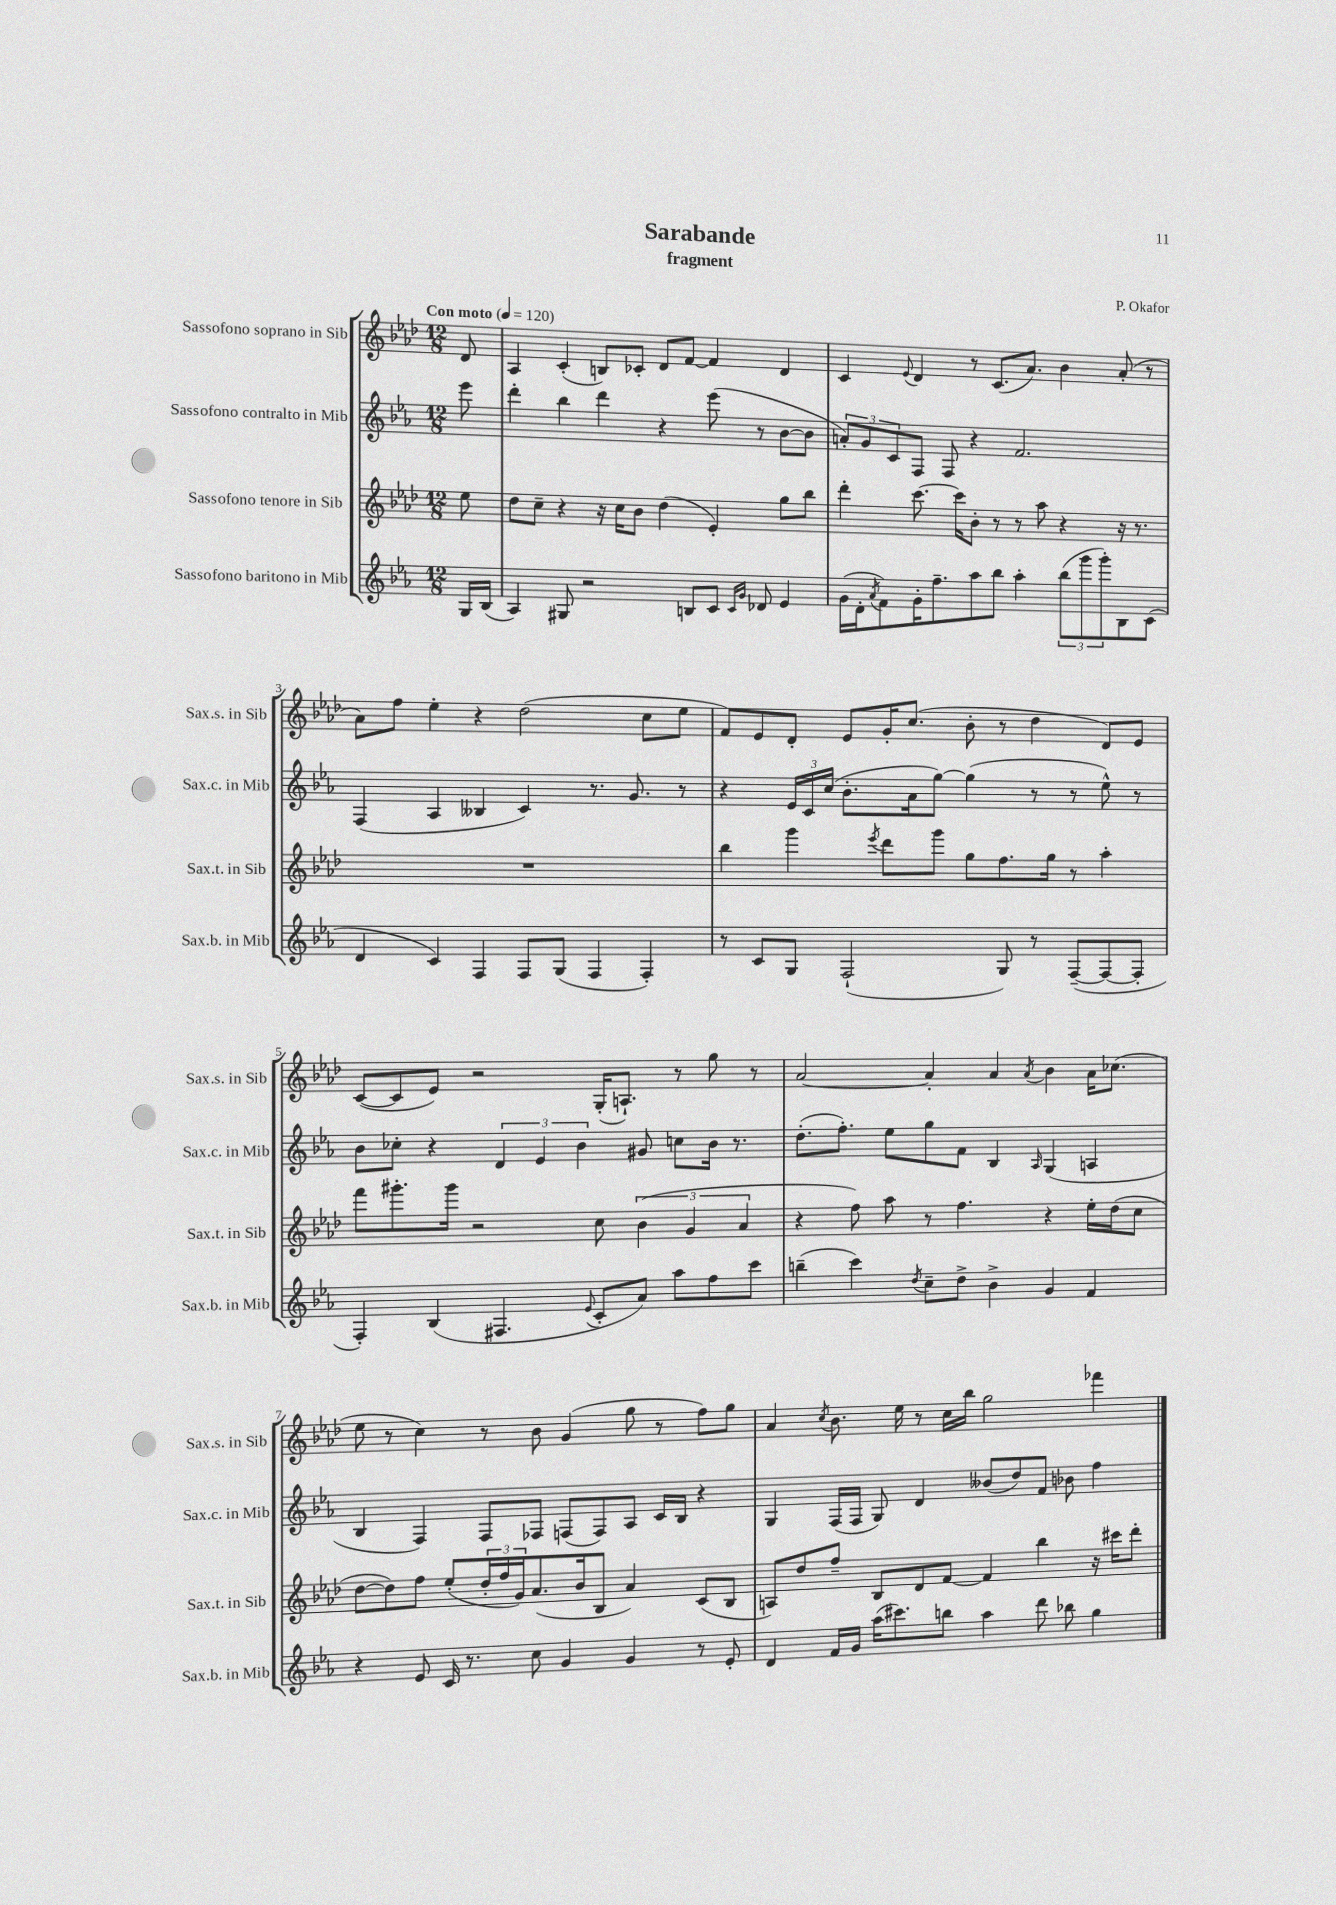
\header { title = "Sarabande" composer = "P. Okafor" subtitle = "fragment" }
<<
\new StaffGroup <<
\new Staff = "s0" \with { instrumentName = "Sassofono soprano in Sib" shortInstrumentName = "Sax.s. in Sib" } {
    \clef treble \key aes \major \numericTimeSignature \time 12/8 \partial 8 \tempo "Con moto" 4 = 120
    des'8 |
    aes4 c'4-.( b8) ces'8-. des'8 f'8~ f'4 des'4 |
    c'4 \appoggiatura { ees'8 } des'4 r8 c'8.( aes'8.) bes'4 aes'8-.( r8 |
    aes'8) f''8 ees''4-. r4 des''2( c''8 ees''8 |
    f'8) ees'8 des'8-. ees'8 g'16-. c''8.( bes'8-. r8 des''4 des'8) ees'8 |
    c'8~( c'8 ees'8) r2 g16-.( a8.-!) r8 g''8 r8 |
    aes'2~ aes'4-. aes'4 \acciaccatura { aes'8 } bes'4 aes'16 ces''8.( |
    ees''8 r8 c''4) r8 bes'8 g'4( g''8 r8 f''8) g''8 |
    aes'4 \acciaccatura { c''8 } bes'8. ees''16 r8 c''16 bes''16 g''2 fes'''4 \bar "|." |
}
\new Staff = "s1" \with { instrumentName = "Sassofono contralto in Mib" shortInstrumentName = "Sax.c. in Mib" } {
    \clef treble \key ees \major \numericTimeSignature \time 12/8 \partial 8
    ees'''8 |
    d'''4-. bes''4 d'''4 r4 ees'''8( r8 bes'8~ bes'8 |
    \tuplet 3/2 { a'8-.) g'8 c'8 } f8 f8 r4 f'2. |
    f4( aes4 beses4 c'4) r8. g'8. r8 |
    r4 \tuplet 3/2 { ees'16 c'16 c''16( } bes'8.-. aes'16 g''8~) g''4( r8 r8 ees''8-^) r8 |
    bes'8 ces''8-. r4 \tuplet 3/2 { d'4 ees'4 bes'4 } gis'8 c''8 bes'16 r8. |
    d''8.-.( f''8.-.) ees''8 g''8 f'8 bes4 \grace { aes16 } g4( a4 |
    bes4 f4) f8 fes8 f8( f8) aes8 c'16 bes16 r4 |
    g4 f16( f16 g8) d'4 beses'8( d''8) f'8 bes'8 f''4 \bar "|." |
}
\new Staff = "s2" \with { instrumentName = "Sassofono tenore in Sib" shortInstrumentName = "Sax.t. in Sib" } {
    \clef treble \key aes \major \numericTimeSignature \time 12/8 \partial 8
    ees''8 |
    des''8 c''8-- r4 r16 c''16 bes'8 des''4( ees'4-.) g''8 bes''8 |
    des'''4-. c'''8.~ c'''16 bes'8-. r8 r8 aes''8 r4 r16 r8. |
    R1. |
    bes''4 g'''4 \acciaccatura { ees'''8 } des'''8 g'''8 g''8 f''8. g''16 r8 aes''4-. |
    f'''8 gis'''8.-. gis'''16 r2 c''8 \tuplet 3/2 { bes'4( g'4 aes'4 } |
    r4 f''8) aes''8 r8 f''4. r4 ees''16-. des''16( c''8 |
    des''8~ des''8) f''8 ees''8-.( \tuplet 3/2 { des''16-. f''16 g'16) } aes'8.( bes'16 bes8 aes'4) c'8( bes8 |
    a8) des''8 f''8-- bes8 des'8 f'8~ f'4 bes''4 r16 cis'''16 des'''8-. \bar "|." |
}
\new Staff = "s3" \with { instrumentName = "Sassofono baritono in Mib" shortInstrumentName = "Sax.b. in Mib" } {
    \clef treble \key ees \major \numericTimeSignature \time 12/8 \partial 8
    g16 bes16( |
    aes4) gis8 r2 b8 c'8 \grace { c'16 g'16 } des'8 ees'4 |
    g'16( d'16-. \acciaccatura { aes'8 } f'8) g'16-. f''8.-- aes''8 bes''8 aes''4-. \tuplet 3/2 { bes''8( g'''8 g'''8-.) } bes8 c'8( |
    d'4 c'4) f4 f8 g8( f4 f4-.) |
    r8 c'8 g8 f2-!( g8) r8 f8~--( f8~ f8-. |
    f4-.) bes4( fis4. \appoggiatura { ees'8 } c'8-. aes'8) aes''8 f''8 c'''8 |
    b''4--( c'''4) \acciaccatura { d''8 } c''8-- d''8-> bes'4-> g'4 f'4 |
    r4 ees'8 c'16 r8. c''8 g'4 g'4 r8 ees'8-. |
    d'4 f'16 g'16 aes''16( cis'''8.) b''8 aes''4 d'''8 bes''8 g''4 \bar "|." |
}
>>
>>
